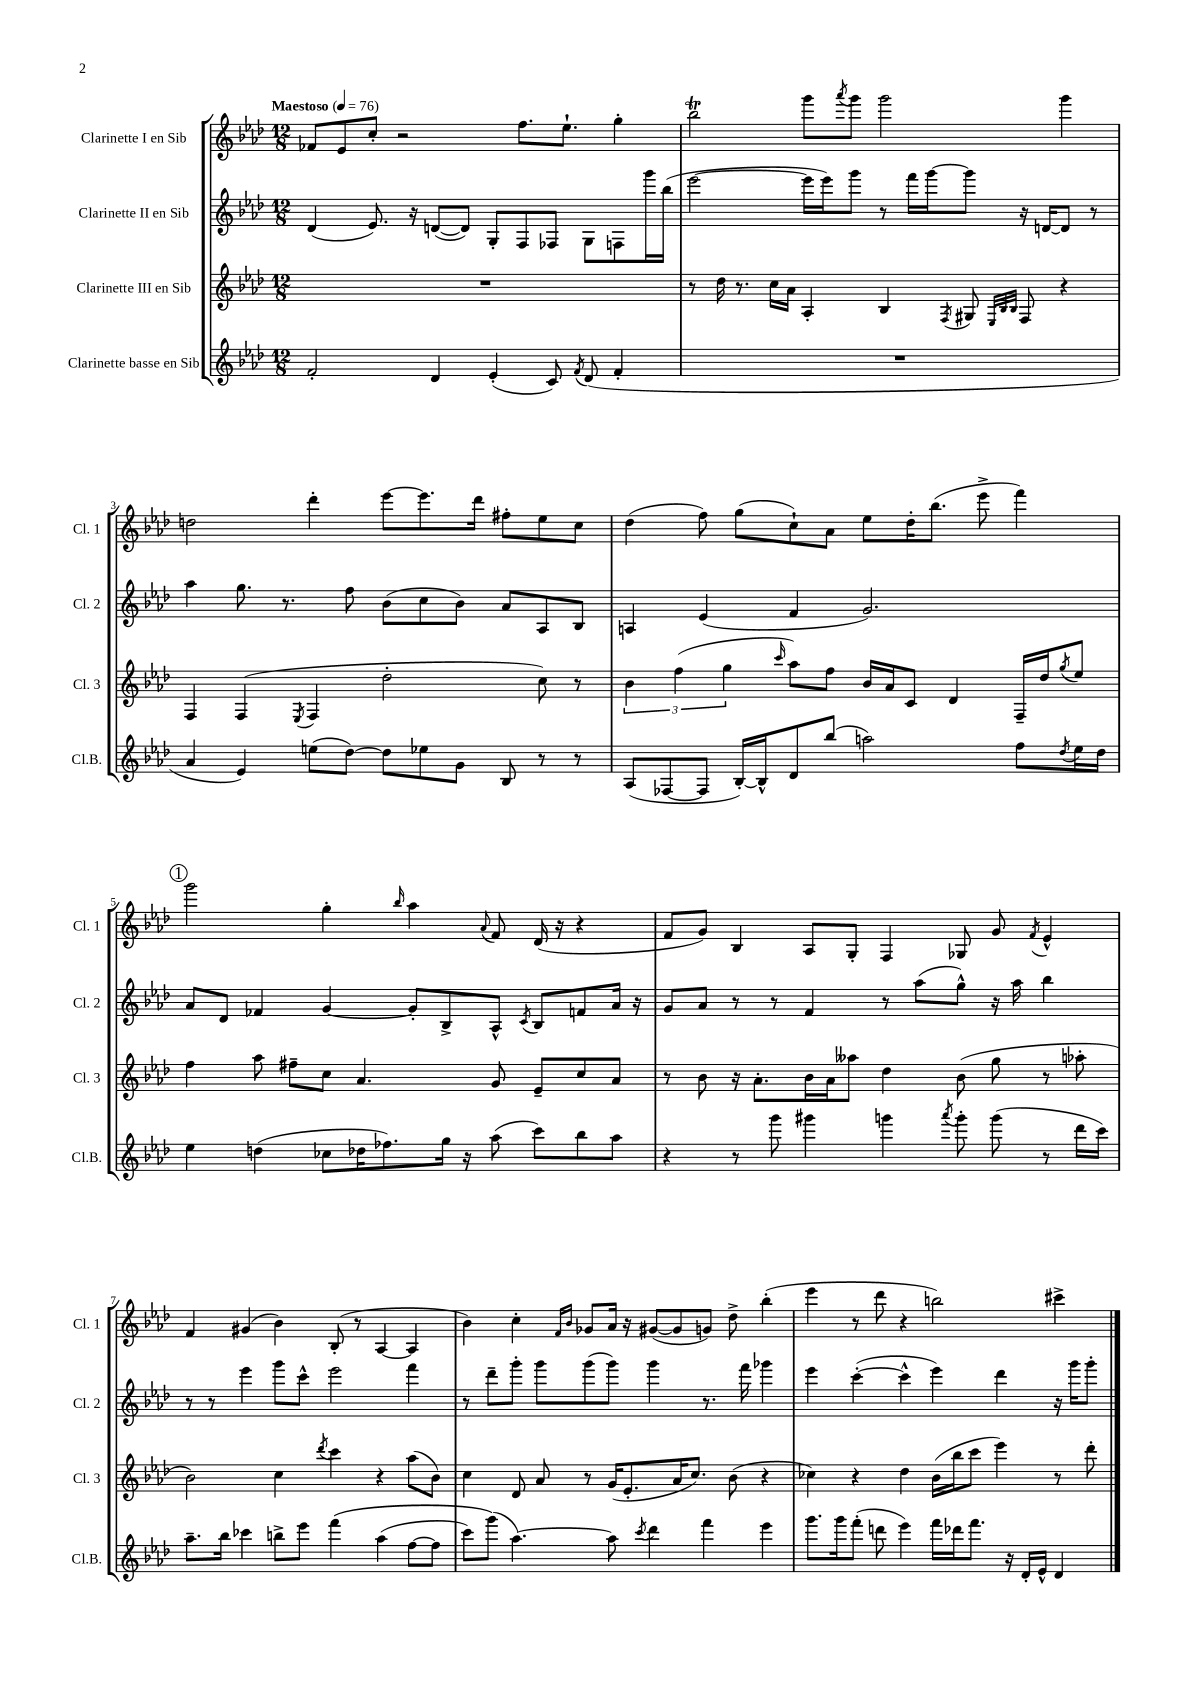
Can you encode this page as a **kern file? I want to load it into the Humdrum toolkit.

**kern	**kern	**kern	**kern
*staff4	*staff3	*staff2	*staff1
*clefG2	*clefG2	*clefG2	*clefG2
*k[b-e-a-d-]	*k[b-e-a-d-]	*k[b-e-a-d-]	*k[b-e-a-d-]
*M12/8	*M12/8	*M12/8	*M12/8
*MM76	*MM76	*MM76	*MM76
2f'	1.r	(4d-	8f-
.	.	.	8e-
.	.	8.e-)	8cc'
.	.	.	2r
.	.	16r	.
4d-	.	([8d	.
.	.	8d])	.
(4e-'	.	8G'	.
.	.	8F	8.ff
8c)	.	8F-	.
.	.	.	8.ee-`
8qf	.	.	.
(8d-	.	8G	.
4f'	.	8F	4gg'
.	.	16ggg	.
.	.	(16bb-	.
=	=	=	=
1.r	8r	[2eee-	2bb-
.	16dd-	.	.
.	8.r	.	.
.	16cc	.	.
.	16a-	.	.
.	4A-'	16eee-]	8ggg
.	.	16eee-)	.
.	.	.	8qaaa-
.	.	8ggg	8ggg
.	4B-	8r	2ggg
.	.	16fff	.
.	.	[16ggg	.
.	8qF	.	.
.	8G#	8ggg]	.
.	32qqE-	.	.
.	32qqB-	.	.
.	32qqB-	.	.
.	8F	16r	.
.	.	[16d	.
.	4r	8d]	4ggg
.	.	8r	.
=	=	=	=
4a-	4F	4aa-	2dd
4e-)	(4F	8.gg	.
.	.	8.r	.
.	8qE-	.	.
(8ee	4F	.	4ddd-'
[8dd-)	.	8ff	.
8dd-]	2dd-'	(8b-	[8eee-
8ee-	.	8cc	8.eee-]
8g	.	8b-)	.
.	.	.	16ddd-
8B-	.	8a-	8ff#'
8r	8cc)	8A-	8ee-
8r	8r	8B-	8cc
=	=	=	=
(8A-	6b-	4A	(4dd-
[8F-	.	.	.
.	(6ff	.	.
8F-]	.	(4e-	8ff)
.	6gg	.	.
[16B-')	.	.	(8gg
16B-^^]	.	.	.
.	16qqccc	.	.
8d-	8aa-)	4f	8cc`)
(8bb-	8ff	.	8a-
2aa)	16b-	2.g)	8ee-
.	16a-	.	.
.	8c	.	16dd-'
.	.	.	(8.bb-
.	4d-	.	.
.	.	.	8eee-^
8ff	16F~	.	4fff)
.	16dd-	.	.
8qdd-	8qgg	.	.
16ee-	8ee-	.	.
16dd-	.	.	.
=	=	=	=
4ee-	4ff	8a-	2ggg
.	.	8d-	.
(4dd	8aa-	4f-	.
.	8ff#~	.	.
8cc-	8cc	[4g	4gg'
16dd-	4.a-	.	.
8.ff-)	.	.	.
.	.	.	16qqbb-
.	.	8g']	4aa-
16gg	.	8B-^	.
16r	.	.	.
.	.	.	8qqa-
(8aa-	8g	8A-^^	8f
.	.	8qc	.
8ccc)	8e-~	8B-	(16d-
.	.	.	16r
8bb-	8cc	8f	4r
8aa-	8a-	16a-	.
.	.	16r	.
=	=	=	=
4r	8r	8g	8f
.	8b-	8a-	8g)
8r	16r	8r	4B-
.	8.a-'	.	.
8ggg	.	8r	.
4ggg#	16b-	4f	8A-
.	16a-	.	.
.	8aa--	.	8G'
4ggg	4dd-	8r	4F
.	.	(8aa-	.
8qaaa-	.	.	.
8ggg'	(8b-	8gg^^)	8G-
(8ggg	8gg	16r	8g
.	.	16aa-	.
.	.	.	8qf
8r	8r	4bb-	4e-^^
16ddd-	8aa-'	.	.
16ccc)	.	.	.
=	=	=	=
8.aa-~	2b-)	8r	4f
.	.	8r	.
16bb-	.	.	.
4ccc-	.	4eee-	(4g#
8bb^	4cc	8ggg	4b-)
8eee-	.	8ccc^^	.
.	8qddd-	.	.
&(4fff	4ccc	2eee-	(8B-'
.	.	.	8r
(4aa-	4r	.	[4A-
[8ff	(8aa-	4fff	4A-]
8ff]	8b-)	.	.
=	=	=	=
8ccc)	4cc	8r	4b-)
(8ggg&)	.	8ddd-~	.
[4.aa-)	8d-	8ggg'	4cc'
.	8a-	8ggg	.
.	.	.	16qqf
.	.	.	16qqb-
.	8r	(8ggg	8g-
8aa-]	(16g	8ggg)	16a-
.	8.e-'	.	16r
8qccc	.	.	.
4ddd-	.	4ggg	([8g#
.	16a-	.	8g#]
.	8.cc)	.	.
4fff	.	8.r	8g)
.	(8b-	.	8dd-^
.	.	16fff	.
4eee-	4r	4ggg-	(4bb-'
=	=	=	=
8.ggg	4cc-)	4eee-	4eee-
16ggg	.	.	.
(8fff'	4r	([4ccc'	8r
8ddd	.	.	8ddd-
4eee-)	4dd-	4ccc^^]	4r
16fff	(16b-	4eee-)	2bb)
16ddd-	16bb-	.	.
8.fff	8ccc	.	.
.	4eee-)	4ddd-	.
16r	.	.	.
16d-'	.	.	.
16e-^^	.	.	.
4d-	8r	16r	4ccc#^
.	.	16ggg	.
.	8ddd-'	8ggg'	.
==	==	==	==
*-	*-	*-	*-
